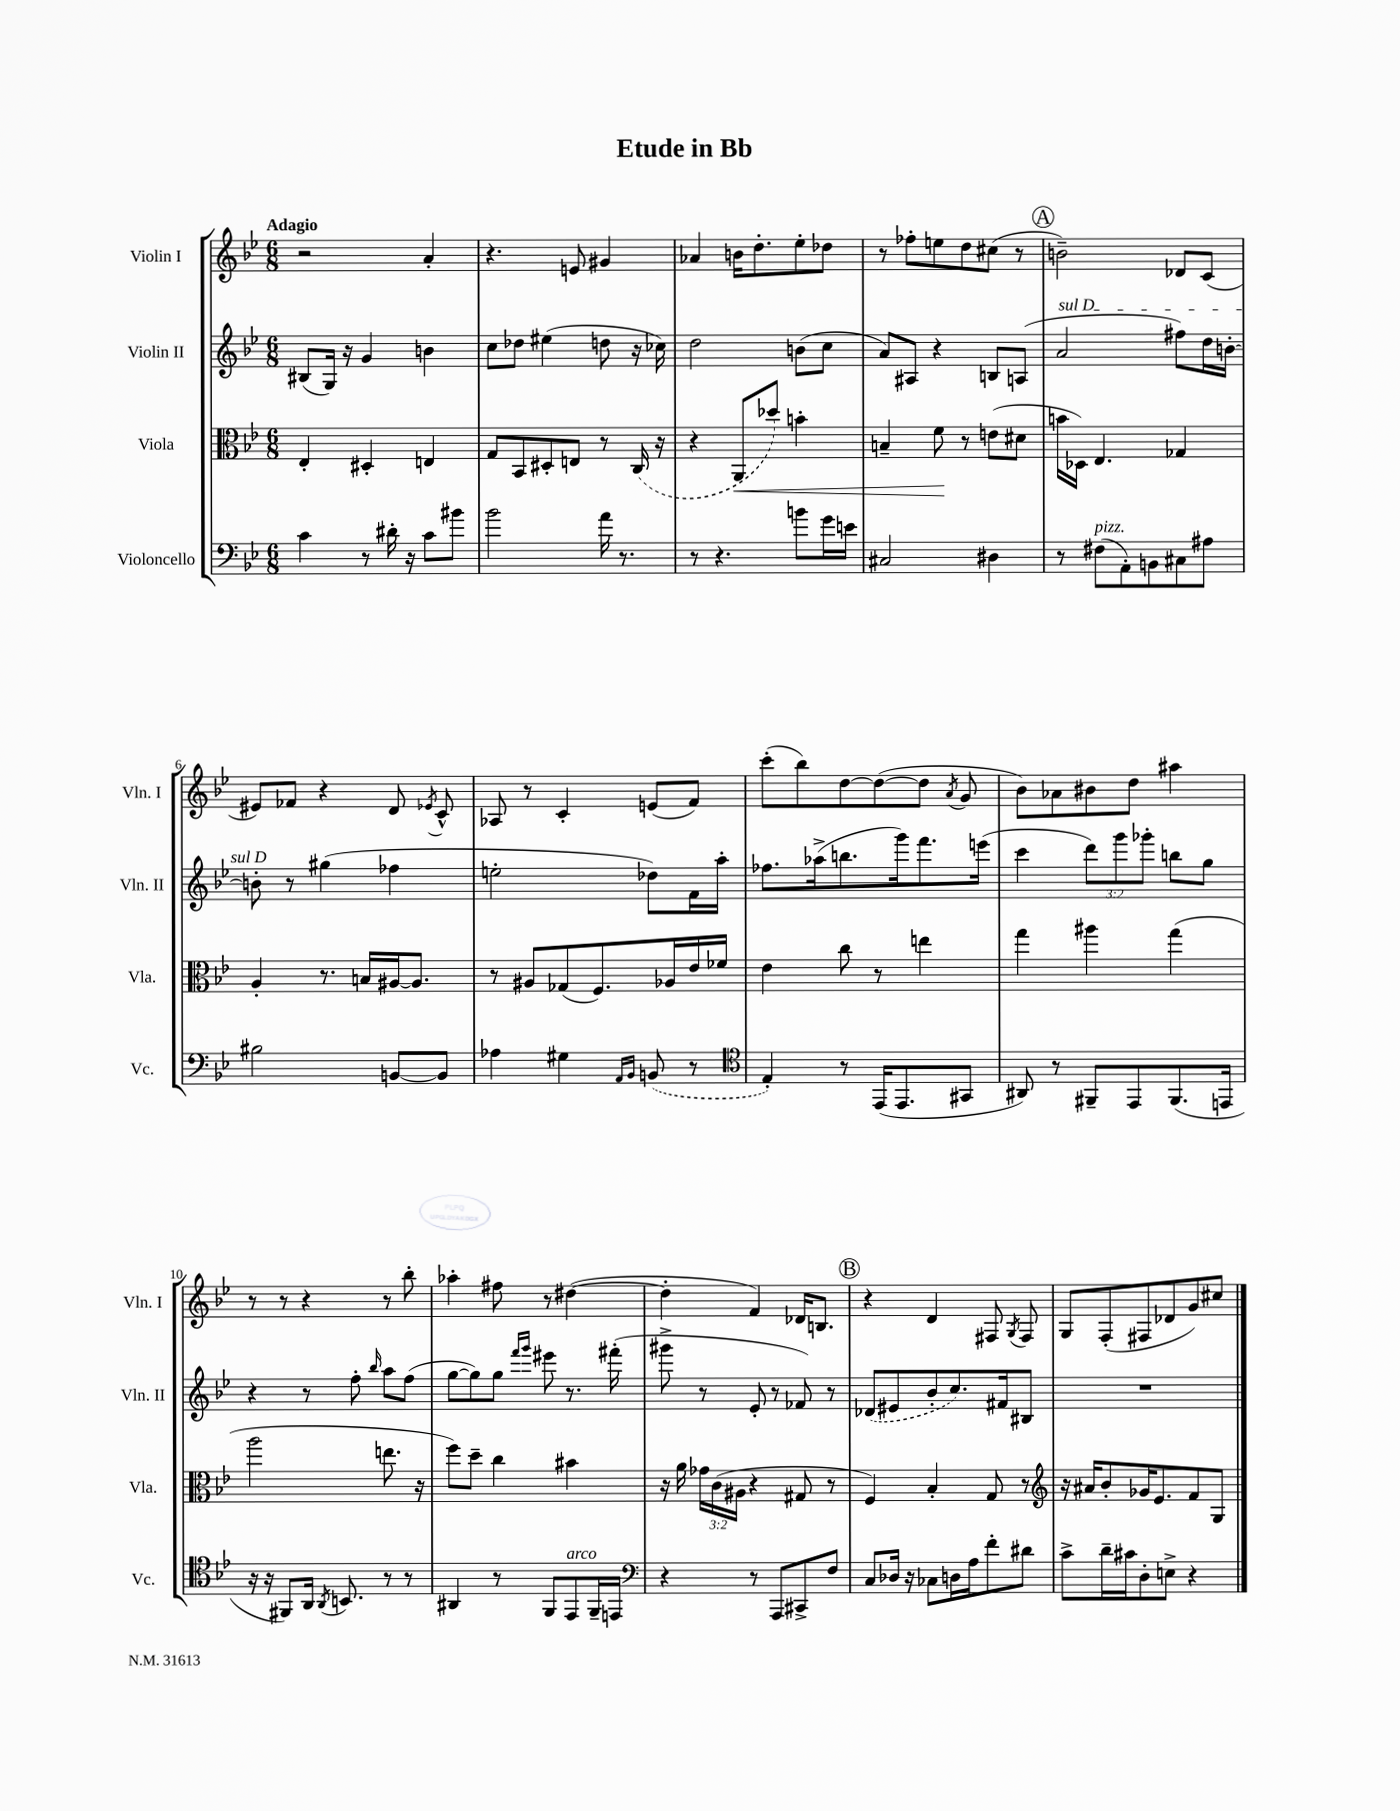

**kern	**kern	**dynam	**kern	**kern
*part4	*part3	*part3	*part2	*part1
*staff4	*staff3	*staff3	*staff2	*staff1
*I"Violoncello	*I"Viola	*	*I"Violin II	*I"Violin I
*I'Vc.	*I'Vla.	*	*I'Vln. II	*I'Vln. I
*clefF4	*clefC3	*	*clefG2	*clefG2
*k[b-e-]	*k[b-e-]	*	*k[b-e-]	*k[b-e-]
*M6/8	*M6/8	*	*M6/8	*M6/8
=1	=1	=1	=1	=1
!	!	!	!	!LO:TX:a:B:t=Adagio
4c\	4E-'/	.	(8B#X/L	2r
.	.	.	16G/Jk)	.
.	.	.	16r	.
8r	4D#X'/	.	4g/	.
16d#X'\	.	.	.	.
16r	.	.	.	.
8c\L	4En/	.	4bn\	4a'/
8b#X\J	.	.	.	.
=2	=2	=2	=2	=2
2b-\	8G/L	.	8cc\L	4.r
.	8BB-/	.	8dd-X\J	.
.	8D#X'/	.	(4ee#X\	.
.	8En/J	.	.	8en/
16a\	8r	.	8ddn\	4g#X/
8.r	.	.	.	.
.	(16C/	.	16r	.
.	16r	.	16cc-X\)	.
=3	=3	=3	=3	=3
8r	4r	.	2dd\	4a-X/
4.r	.	.	.	.
!	!	!LO:HP:b	!	!
.	8AA/L	<	.	16bn\KL
.	.	.	.	8.dd'\
.	8dd-X/J)	.	.	.
8bn\L	4bn'\	.	(8bn\L	8ee-'\
16g\L	.	.	8cc\J	8dd-X\J
16en\JJ	.	.	.	.
=4	=4	=4	=4	=4
2C#X/	4Bn~/	.	8a/L)	8r
.	.	.	8A#X/J	8ff-X'\L
.	8f\	.	4r	8een\
.	8r	[	.	8dd\
4D#X\	(8en\L	.	8Bn/L	(8cc#X\J
.	8d#X\J	.	(8An/J	8r
!!LO:REH:place=s1:t=A
=5	=5	=5	=5	=5
!	!	!	!LO:TX:a:i:t=sul D	!
8r	16bn\LL	.	2a/	2bn~\)
.	16D-X\JJ)	.	.	.
!LO:TX:a:i:t=pizz.	!	!	!	!
(8F#X\L	4.E-/	.	.	.
8AA'\)	.	.	.	.
8BBn\	.	.	.	.
8C#X\	4G-X/	.	8ff#X\L)	8d-X/L
8A#X\J	.	.	16dd\L	(8c/J
.	.	.	[16bn'\JJ	.
!!LO:LB:g=z
=6	=6	=6	=6	=6
2B#X\	4A'/	.	8bn'\]	8e#X/L)
.	.	.	8r	8f-X/J
.	8.r	.	(4gg#X\	4r
.	16Bn/LL	.	.	.
[8BBn/L	[16A#X/J	.	4ff-X\	8d/
.	8.A#/J]	.	.	.
.	.	.	.	8qe-X/
8BB/J]	.	.	.	8c^^/
=7	=7	=7	=7	=7
4A-X\	8r	.	2een'\	8A-X/
.	8A#X/L	.	.	8r
4G#X\	(8G-X/	.	.	4c'/
.	8.F/)	.	.	.
16qqAA/LL	.	.	.	.
16qqBB-/JJ	.	.	.	.
(8BBn/	.	.	8dd-X\L)	(8en/L
.	16A-X/L	.	.	.
8r	16e-/	.	16f\L	8f/J)
.	16f-X/JJ	.	16aa'\JJ	.
=8	=8	=8	=8	=8
*clefC4	*	*	*	*
4E-'/)	4e-\	.	8.ff-X\L	(8ccc'\L
.	.	.	.	8bb-\)
.	.	.	(16aa-X^\k	.
8r	8cc\	.	8.bbn\	[8dd\
(16EE-/KL	8r	.	.	(8dd\_
8.EE-/	.	.	16ggg\k)	.
.	4een\	.	8.fff\	8dd\J]
.	.	.	.	8qa/
8GG#X/J	.	.	.	8g/
.	.	.	(16eeen\Jk	.
=9	=9	=9	=9	=9
8AA#X/)	4gg\	.	4ccc\	8b-\L)
8r	.	.	.	8a-X\
8FF#X~/L	4aa#X\	.	12ddd\L)	8b#X\
.	.	.	12ggg\	.
8EE-/	.	.	.	8dd\J
.	.	.	12ggg-X'\J	.
(8.FF#/	(4gg\	.	8bbn\L	4aa#X\
.	.	.	8gg\J	.
16EEn/Jk	.	.	.	.
!!LO:LB:g=z
=10	=10	=10	=10	=10
16r	2aa\	.	4r	8r
16r	.	.	.	.
8FF#X/L)	.	.	.	8r
16AA/Jk	.	.	8r	4r
8qAA/	.	.	.	.
8.BBn/	.	.	.	.
.	.	.	8ff'\	.
.	.	.	16qqbb-/	.
8r	8.een\	.	8aa\L	8r
8r	.	.	(8ff\J	8bb-'\
.	16r	.	.	.
=11	=11	=11	=11	=11
4AA#X/	8ff\L)	.	[8gg\L	4aa-X'\
.	8dd~\J	.	8gg\])	.
8r	4cc\	.	8gg\J	8ff#X\
.	.	.	16qqfff/LL	.
.	.	.	16qqggg/JJ	.
8FF/L	.	.	8eee#X\	8r
!LO:TX:a:i:t=arco	!	!	!	!
8EE-/	4b#X\	.	8.r	([4dd#X\
16FF~/L	.	.	.	.
16EEn/JJ	.	.	(16fff#X'\	.
=12	=12	=12	=12	=12
*clefF4	*	*	*	*
4r	16r	.	8ggg#X^\	4dd#'\]
.	16a\	.	.	.
.	24g-X\LL	.	8r	.
.	(24c\	.	.	.
.	24A#X\JJ	.	.	.
8r	4r	.	8e-'/	4f/)
8AAA/L	.	.	8r	.
8CC#X^/	8G#X/	.	8f-X/)	16d-X/KL
.	.	.	.	8.Bn/J
8F/J	8r	.	8r	.
!!LO:REH:place=s1:t=B
=13	=13	=13	=13	=13
8C/L	4F/)	.	(8d-X/L	4r
16D-X/Jk	.	.	8e#X/	.
16r	.	.	.	.
8C-X\L	4B-'/	.	8b-'/	4d/
16Dn\L	.	.	8.cc/)	.
16A\J	.	.	.	.
8f'\	8G/	.	.	8F#X/
.	.	.	16f#X/k	.
.	.	.	.	8qG/
8d#X\J	8r	.	8B#X/J	8F#/
=14	=14	=14	=14	=14
*	*clefG2	*	*	*
8c^\L	16r	.	2.r	8G/L
.	16a#X/KL	.	.	.
16d~\L	8b-'/	.	.	(8F'/
16c#X\J	.	.	.	.
8D'\	16g-X/K	.	.	8F#X/
.	8.e-/	.	.	.
8En^\J	.	.	.	8d-X/
4r	8f/	.	.	8g/)
.	8G/J	.	.	8cc#X/J
==	==	==	==	==
*-	*-	*-	*-	*-
